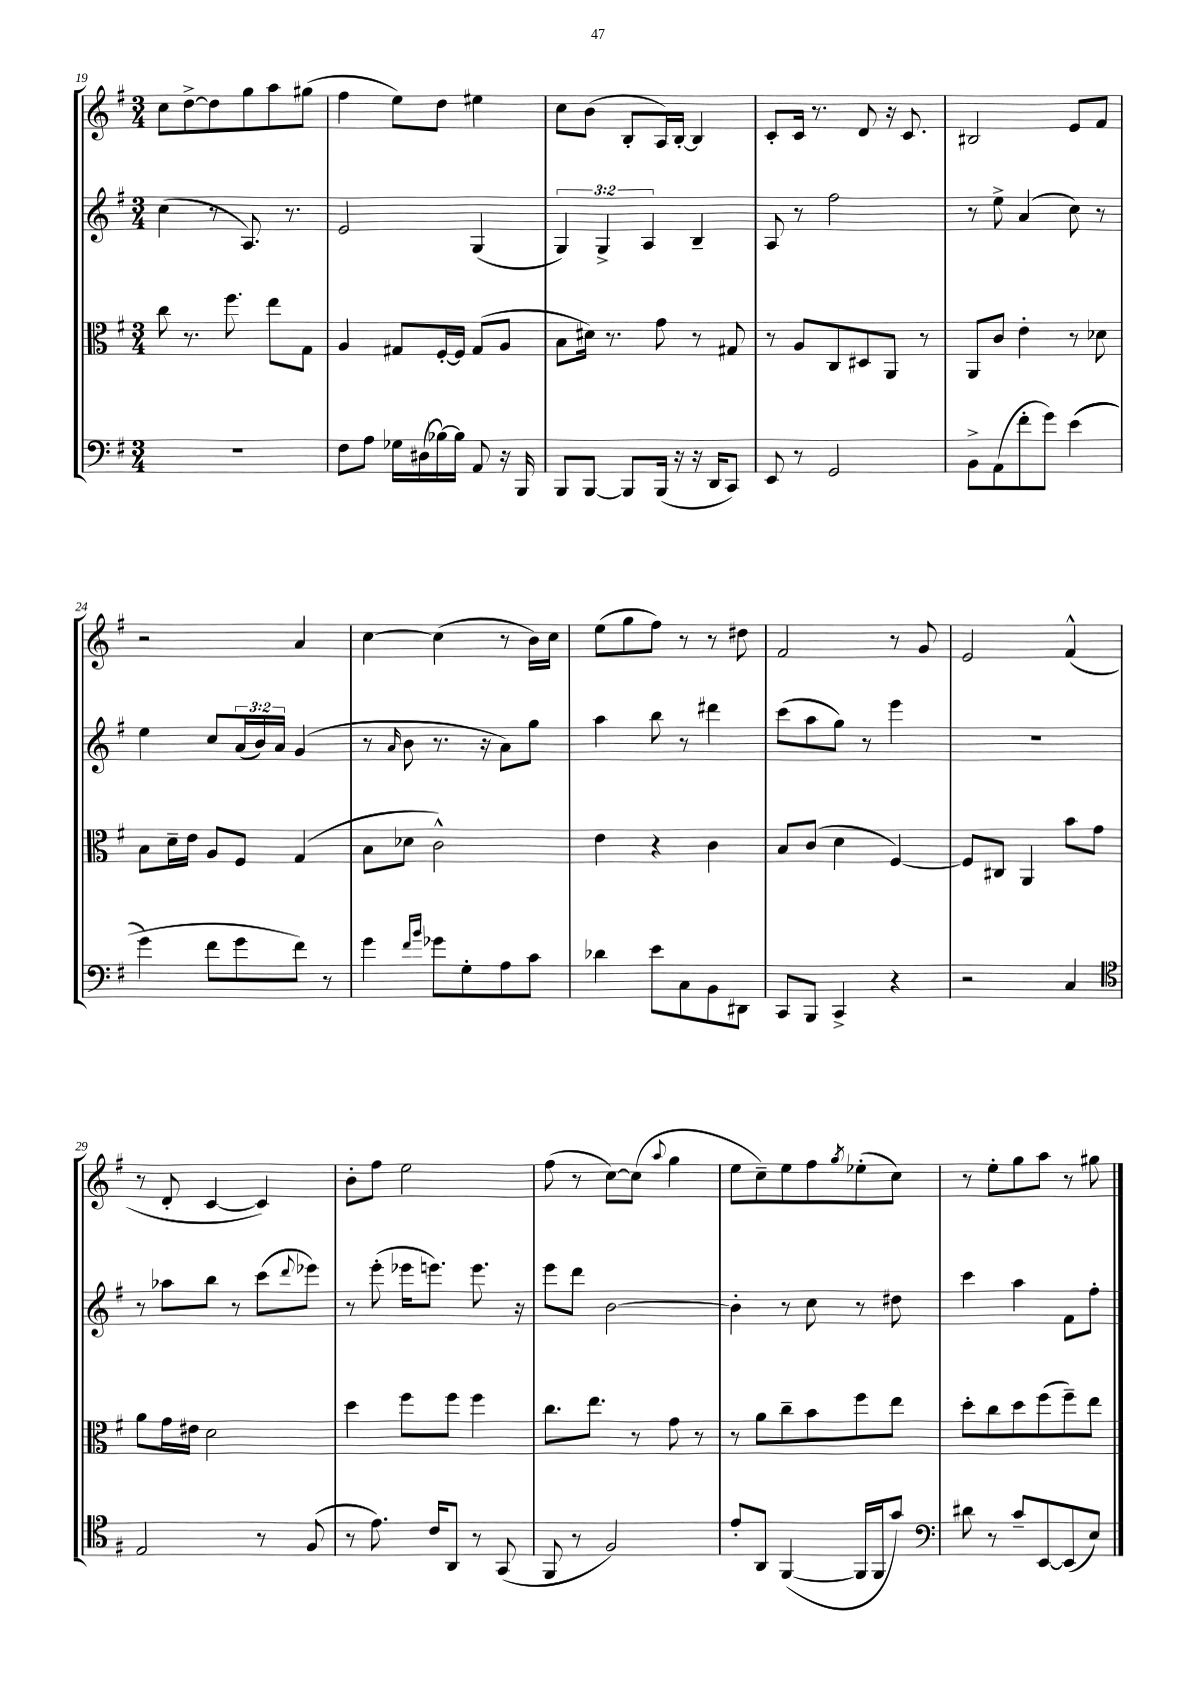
<<
\new StaffGroup <<
\new Staff = "s0" {
    \clef treble \key g \major \numericTimeSignature \time 3/4
    c''8 d''8~-> d''8 g''8 a''8 gis''8( |
    fis''4 e''8) d''8 eis''4 |
    c''8 b'8( b8-. a16) b16~-. b4 |
    c'8-. c'16 r8. d'8 r16 c'8. |
    bis2 e'8 fis'8 |
    r2 a'4 |
    c''4~ c''4( r8 b'16) c''16 |
    e''8( g''8 fis''8) r8 r8 dis''8 |
    fis'2 r8 g'8 |
    e'2 fis'4-^( |
    r8 d'8-. c'4~ c'4) |
    b'8-. fis''8 e''2 |
    fis''8( r8 c''8~) c''8( \appoggiatura { a''8 } g''4 |
    e''8 c''8--) e''8 fis''8 \acciaccatura { g''8 } ees''8-.( c''8) |
    r8 e''8-. g''8 a''8 r8 gis''8 \bar "|." |
}
\new Staff = "s1" {
    \clef treble \key g \major \numericTimeSignature \time 3/4 \override Staff.TupletNumber.text = #tuplet-number::calc-fraction-text
    c''4( r8 a8.) r8. |
    e'2 g4( |
    \tuplet 3/2 { g4) g4-> a4 } b4-- |
    a8 r8 fis''2 |
    r8 e''8-> a'4( c''8) r8 |
    e''4 c''8 \tuplet 3/2 { a'16( b'16) a'16 } g'4( |
    r8 \grace { a'16 } b'8 r8. r16 a'8) g''8 |
    a''4 b''8 r8 dis'''4 |
    c'''8( a''8 g''8) r8 e'''4 |
    R2. |
    r8 aes''8 b''8 r8 c'''8( \appoggiatura { d'''8 } ees'''8) |
    r8 e'''8-.( ees'''16 e'''8.) e'''8. r16 |
    e'''8 d'''8 b'2~ |
    b'4-. r8 c''8 r8 dis''8 |
    c'''4 a''4 fis'8 fis''8-. \bar "|." |
}
\new Staff = "s2" {
    \clef alto \key g \major \numericTimeSignature \time 3/4
    c''8 r8. fis''8. e''8 g8 |
    a4 gis8 fis16~-. fis16 gis8( a8 |
    b8 dis'16) r8. g'8 r8 gis8 |
    r8 a8 c8 dis8 a,8 r8 |
    a,8 c'8 e'4-. r8 des'8 |
    b8 d'16-- e'16 a8 fis8 g4( |
    b8 des'8 c'2-^) |
    e'4 r4 c'4 |
    b8 c'8( d'4 fis4~) |
    fis8 cis8 a,4 b'8 g'8 |
    a'8 g'16 eis'16 d'2 |
    d''4 fis''8 fis''8 fis''4 |
    c''8. e''8. r8 g'8 r8 |
    r8 a'8 c''8-- b'8 fis''8 e''8 |
    d''8-. c''8 d''8 fis''8( fis''8--) e''8 \bar "|." |
}
\new Staff = "s3" {
    \clef bass \key g \major \numericTimeSignature \time 3/4
    R2. |
    fis8 a8 ges16 dis16( bes16~) bes16 a,8 r16 b,,16 |
    b,,8 b,,8~ b,,8 b,,16( r16 r16 d,16 c,8) |
    e,8 r8 g,2 |
    b,8-> a,8( fis'8-. g'8) e'4(\( |
    g'4) fis'8 g'8 fis'8\) r8 |
    g'4 \grace { fis'16 b'16 } ges'8 g8-. a8 c'8 |
    des'4 e'8 c8 b,8 dis,8 |
    c,8 b,,8 c,4-> r4 |
    r2 c4 |
    \clef tenor e2 r8 fis8( |
    r8 e'8.) c'16 a,8 r8 g,8( |
    fis,8 r8 fis2) |
    e'8-. a,8 fis,4~( fis,16 fis,16 g'8) |
    \clef bass dis'8 r8 c'8-- e,8~ e,8( e8) \bar "|." |
}
>>
>>
\layout { \context { \Score currentBarNumber = #19 } }
